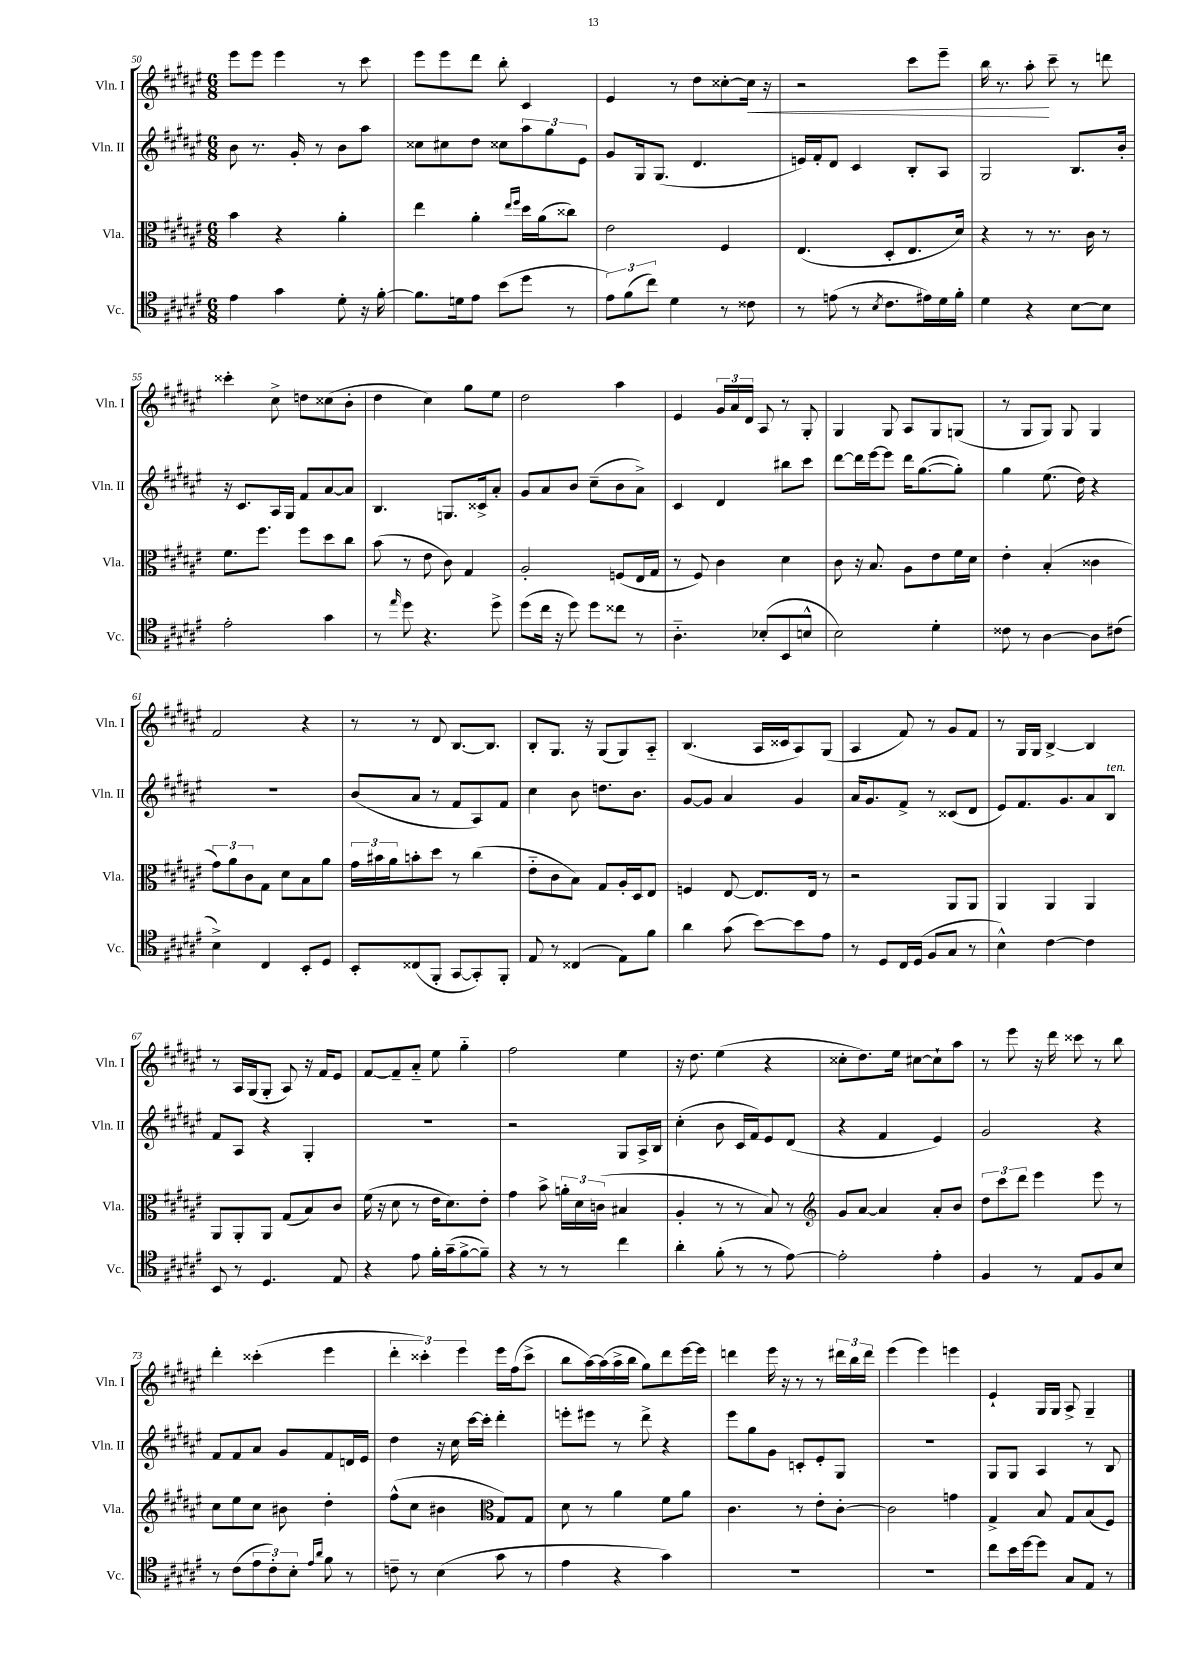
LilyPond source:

<<
\new StaffGroup <<
\new Staff = "s0" \with { instrumentName = "Vln. I" shortInstrumentName = "Vln. I" } {
    \clef treble \key fis \major \numericTimeSignature \time 6/8
    eis'''8 eis'''8 eis'''4 r8 cis'''8 |
    eis'''8 eis'''8 dis'''8 b''8-. cis'4 |
    eis'4 r8 dis''8 cisis''8~-. cisis''16\< r16 |
    r2 cis'''8 eis'''8-- |
    b''16 r8. ais''8-.\! cis'''8-- r8 d'''8 |
    cisis'''4-. cis''8-> d''8 cisis''8( b'8-. |
    dis''4 cis''4) gis''8 eis''8 |
    dis''2 ais''4 |
    eis'4 \tuplet 3/2 { gis'16 ais'16 dis'16 } ais8 r8 gis8-. |
    gis4 gis8 ais8 gis8 g8( |
    r8 gis8 gis8) gis8 gis4 |
    fis'2 r4 |
    r8 r8 dis'8 b8.~ b8. |
    b8-. gis8. r16 gis8( gis8) ais8-_ |
    b4.( ais16 cisis'16 ais8) gis8( |
    ais4 fis'8) r8 gis'8 fis'8 |
    r8 gis16 gis16 b4~-> b4 |
    r8 ais16 gis16( gis8-. ais8) r16 fis'16 eis'8 |
    fis'8~ fis'8-- ais'8-_ eis''8 gis''4-_ |
    fis''2 eis''4 |
    r16 dis''8. eis''4( r4 |
    cisis''8-. dis''8.) eis''16 cis''8~ cis''8-! ais''8 |
    r8 eis'''8 r16 dis'''16 cisis'''8 r8 b''8 |
    dis'''4-. cisis'''4-.( eis'''4 |
    \tuplet 3/2 { dis'''4-. cisis'''4-.) eis'''4 } eis'''16 fis''16( cisis'''8-> |
    b''8 ais''16~) ais''16( ais''16-> b''16 gis''8) dis'''8 eis'''16~ eis'''16 |
    d'''4 eis'''16 r16 r8 r8 \tuplet 3/2 { dis'''16 b''16 dis'''16 } |
    eis'''4( eis'''4) e'''4 |
    eis'4-! gis16 gis16 ais8-> gis4-- \bar "|." |
}
\new Staff = "s1" \with { instrumentName = "Vln. II" shortInstrumentName = "Vln. II" } {
    \clef treble \key fis \major \numericTimeSignature \time 6/8
    b'8 r8. gis'16-. r8 b'8 ais''8 |
    cisis''8 cis''8 dis''8 cisis''8 \tuplet 3/2 { ais''8 gis''8 eis'8 } |
    gis'8 gis16 gis8.( dis'4. |
    e'16) fis'16-. dis'8 cis'4 b8-. ais8 |
    gis2 b8. b'16-. |
    r16 cis'8. ais16 gis16 fis'8 ais'8~ ais'8 |
    b4. g8. cisis'16-> ais'8-. |
    gis'8 ais'8 b'8 cis''8--( b'8 ais'8->) |
    cis'4 dis'4 bis''8 cis'''8 |
    dis'''8~ dis'''16 eis'''16~ eis'''8 dis'''16 gis''8.~( gis''8-.) |
    gis''4 eis''8.( dis''16) r4 |
    R2. |
    b'8( ais'8 r8 fis'8 ais8) fis'8 |
    cis''4 b'8 d''8. b'8. |
    gis'8~ gis'8 ais'4 gis'4 |
    ais'16 gis'8. fis'8-> r8 cisis'8( dis'8 |
    eis'8) fis'8. gis'8. ais'8 b8^\markup { \italic "ten." } |
    fis'8 ais8 r4 gis4-. |
    R2. |
    r2 gis8 ais16-> b16 |
    cis''4-.( b'8 cis'16 fis'16) eis'8 dis'8( |
    r4 fis'4 eis'4) |
    gis'2 r4 |
    fis'8 fis'8 ais'8 gis'8 fis'8 d'16 eis'16 |
    dis''4 r16 cis''16 cis'''16~ cis'''16-. dis'''4-. |
    e'''8-. eis'''8 r8 dis'''8-> r4 |
    eis'''8 gis''8 gis'8 c'8-. eis'8-. gis8 |
    R2. |
    gis8 gis8 ais4 r8 b8 \bar "|." |
}
\new Staff = "s2" \with { instrumentName = "Vla." shortInstrumentName = "Vla." } {
    \clef alto \key fis \major \numericTimeSignature \time 6/8
    b'4 r4 ais'4-. |
    eis''4 ais'4-. \grace { eis''16 fis''16 } dis''16 ais'16( cisis''8) |
    eis'2 fis4 |
    eis4.( dis8-. eis8. dis'16) |
    r4 r8 r8. cis'16 r8 |
    fis'8. fis''8. fis''8 dis''8 cis''8 |
    b'8( r8 eis'8 cis'8) gis4 |
    ais2-. f8( eis16 gis16 |
    r8 fis8) cis'4 dis'4 |
    cis'8 r16 b8. ais8 eis'8 fis'16 dis'16 |
    eis'4-. b4-.( cisis'4 |
    \tuplet 3/2 { gis'8) ais'8 cis'8 } gis8 dis'8 b8 ais'8 |
    \tuplet 3/2 { gis'16 bis'16 ais'16 } b'8-. dis''8 r8 cis''4( |
    eis'8-_ cis'8 b8) gis8 ais16-. dis16 eis8 |
    f4 eis8~ eis8. eis16 r8 |
    r2 ais,8 ais,8 |
    ais,4 ais,4 ais,4 |
    ais,8 ais,8-. ais,8 gis8( b8) cis'8 |
    fis'16( r16 dis'8 r8 eis'16 dis'8.) eis'8-. |
    gis'4 b'8-> \tuplet 3/2 { a'16-. dis'16 c'16( } bis4 |
    ais4-. r8 r8 b8) r8 |
    \clef treble gis'8 ais'8~ ais'4 ais'8-. b'8 |
    \tuplet 3/2 { dis''8 cis'''8 dis'''8 } eis'''4 eis'''8 r8 |
    cis''8 eis''8 cis''8 bis'8 dis''4-. |
    fis''8-^( cis''8 bis'4 \clef alto gis8) gis8 |
    dis'8 r8 ais'4 fis'8 ais'8 |
    cis'4. r8 eis'8-. cis'8~-. |
    cis'2 g'4 |
    gis4-> b8 gis8 b8( fis8) \bar "|." |
}
\new Staff = "s3" \with { instrumentName = "Vc." shortInstrumentName = "Vc." } {
    \clef tenor \key fis \major \numericTimeSignature \time 6/8
    eis'4 gis'4 dis'8-. r16 fis'16~-. |
    fis'8. d'16 eis'8 b'8( dis''8 r8 |
    \tuplet 3/2 { eis'8) fis'8( cis''8) } dis'4 r8 cisis'8 |
    r8 e'8( r8 \acciaccatura { b8 } cis'8. eis'16) dis'16 fis'16-. |
    dis'4 r4 b8~ b8 |
    eis'2-. gis'4 |
    r8 \grace { eis''16 } dis''8 r4. dis''8-> |
    dis''8( cis''16 r16 dis''8) dis''8 cisis''8 r8 |
    ais4.-_ bes8-.( b,8 b8-^ |
    b2) dis'4-. |
    cisis'8 r8 ais4~ ais8 cis'8( |
    b4->) cis4 b,8-. dis8 |
    b,8-. cisis8( fis,8-. gis,8~ gis,8-.) fis,8-. |
    eis8 r8 cisis4( eis8) fis'8 |
    ais'4 gis'8( b'8~) b'8 eis'8 |
    r8 dis8 cis16 dis16( fis8 gis8 r8 |
    b4-^) cis'4~ cis'4 |
    b,8 r8 dis4. eis8 |
    r4 eis'8 fis'16-. gis'16--( fis'8~-> fis'8--) |
    r4 r8 r8 cis''4 |
    ais'4-. fis'8-.( r8 r8 eis'8~) |
    eis'2-. eis'4-. |
    fis4 r8 eis8 fis8 b8 |
    r8 cis'8( \tuplet 3/2 { eis'8 cis'8-.) b8-. } \grace { eis'16 ais'16 } fis'8 r8 |
    c'8-- r8 b4( gis'8 r8 |
    eis'4 r4 gis'4) |
    R2. |
    R2. |
    cis''8 b'16 dis''16~ dis''8 gis8 eis8 r8 \bar "|." |
}
>>
>>
\layout { \context { \Score currentBarNumber = #50 } }
